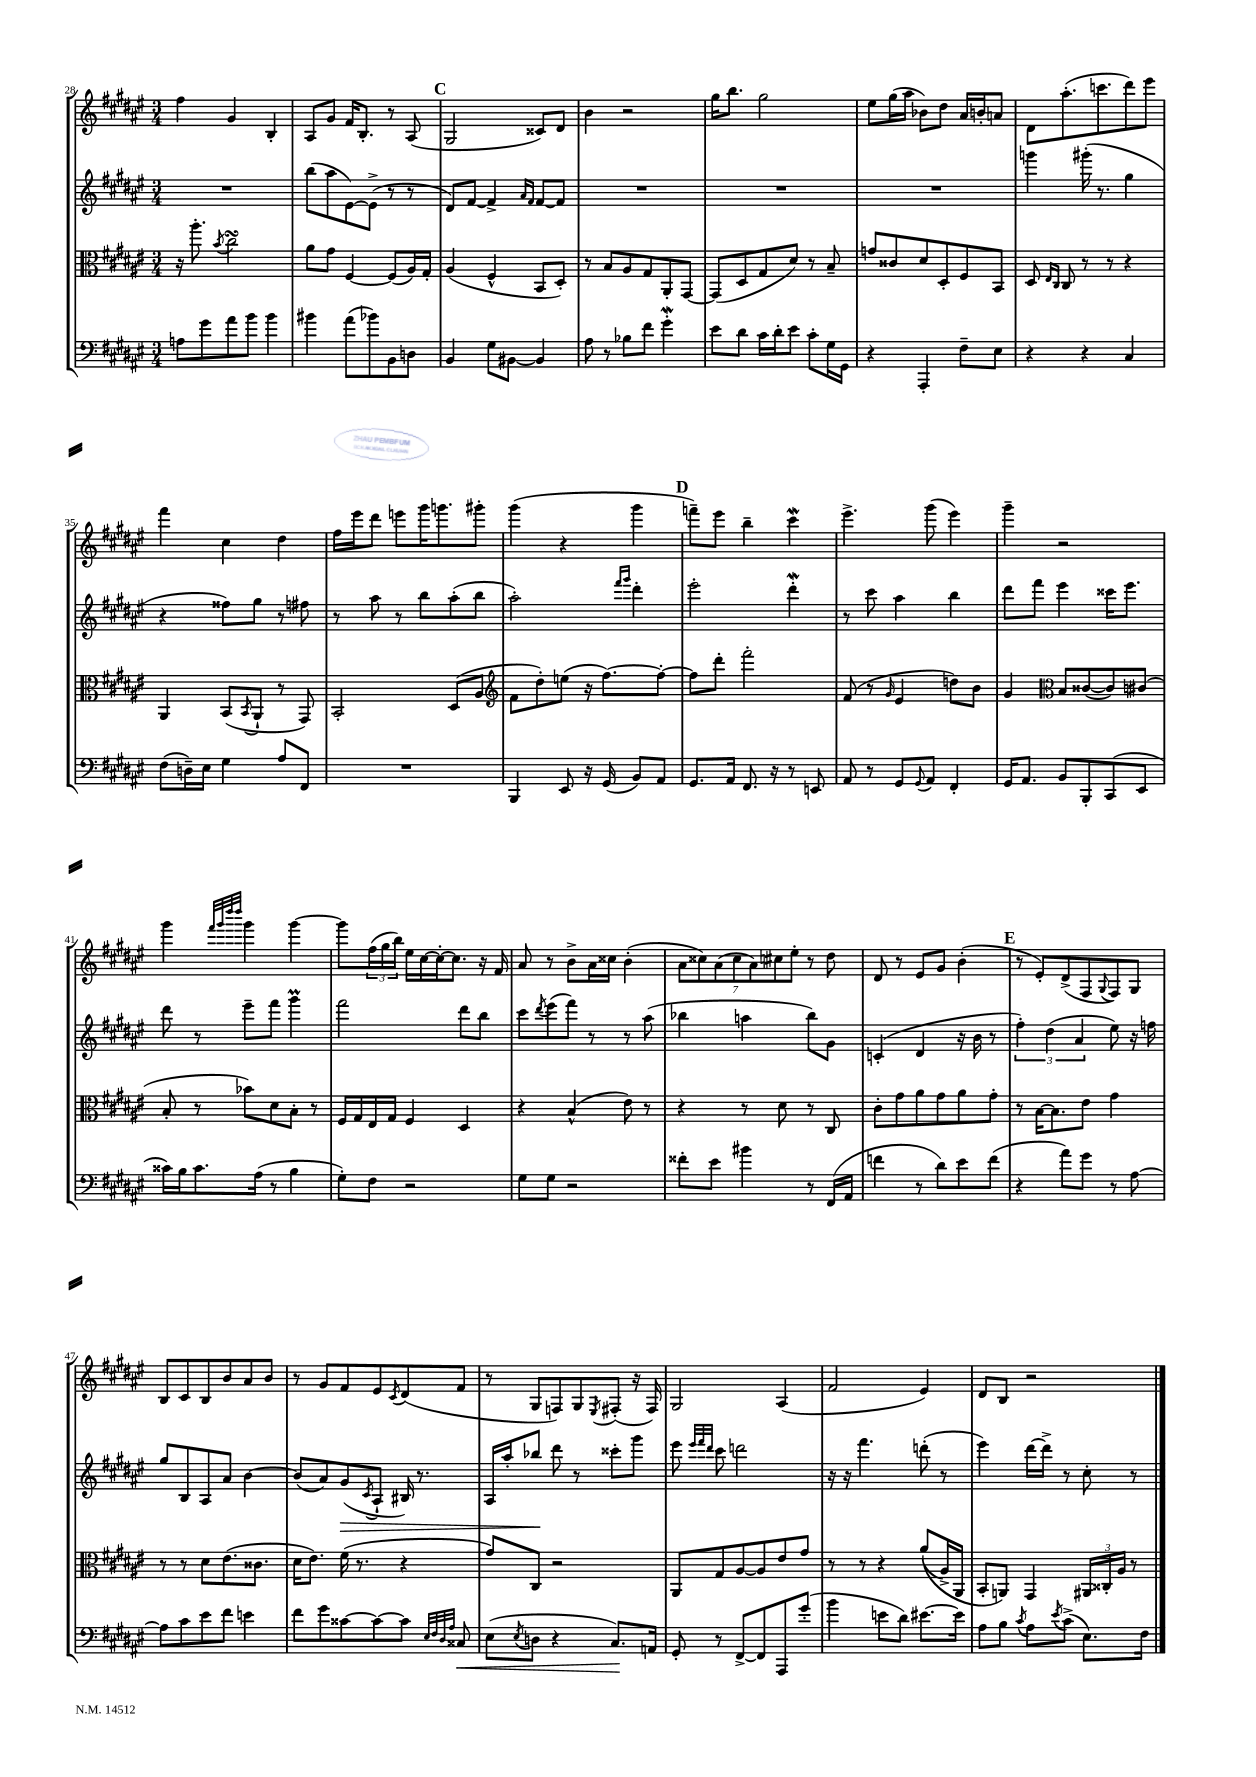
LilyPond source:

<<
\new StaffGroup <<
\new Staff = "s0" {
    \clef treble \key fis \major \numericTimeSignature \time 3/4
    fis''4 gis'4 b4-. |
    ais8 gis'8 fis'16 b8.-. r8 ais8( |
    \mark \markup { \bold "C" } gis2 cisis'8) dis'8 |
    b'4 r2 |
    gis''16 b''8. gis''2 |
    eis''8 gis''16( ais''16 bes'8) dis''8 ais'16 b'16-. a'8 |
    dis'8 ais''8.-.( c'''8. dis'''8) eis'''8 |
    fis'''4 cis''4 dis''4 |
    fis''16 eis'''16 dis'''8 e'''8 gis'''16 g'''8. gis'''8-. |
    gis'''4( r4 gis'''4 |
    \mark \markup { \bold "D" } f'''8--) eis'''8 b''4-- cis'''4\mordent |
    eis'''4.-> gis'''8( eis'''4) |
    gis'''4-- r2 |
    gis'''4 \grace { fis'''32 gis'''32 dis''''32 dis''''32 } gis'''4 gis'''4~ |
    gis'''8 \tuplet 3/2 { fis''16( gis''16 b''16) } eis''16 cis''16~ cis''16~-. cis''8. r16 fis'16 |
    ais'8 r8 b'8-> ais'16 cisis''16 b'4-.( |
    \tuplet 7/4 { ais'8 cisis''8) ais'8( cisis''8 ais'8) cis''8 eis''8-. } r8 dis''8 |
    dis'8 r8 eis'8 gis'8 b'4-.( |
    \mark \markup { \bold "E" } r8 eis'8-.) dis'8->( fis8 \appoggiatura { gis8 } fis8) gis8 |
    b8 cis'8 b8 b'8 ais'8 b'8 |
    r8 gis'8 fis'8 eis'8 \acciaccatura { cis'8 } dis'8( fis'8 |
    r8 gis8 f8) gis8 \acciaccatura { eis8 } fis8-.( r16 fis16) |
    gis2 ais4( |
    fis'2 eis'4) |
    dis'8 b8 r2 \bar "|." |
}
\new Staff = "s1" {
    \clef treble \key fis \major \numericTimeSignature \time 3/4
    R2. |
    b''8( ais''8 eis'8~) eis'8->( r8 r8 |
    \mark \markup { \bold "C" } dis'8) fis'8~ fis'4-> \grace { ais'16 fis'16 } fis'8~ fis'8 |
    R2. |
    R2. |
    R2. |
    g'''4 gis'''16-.( r8. gis''4 |
    r4 fisis''8) gis''8 r8 fis''8 |
    r8 ais''8 r8 b''8 ais''8-.( b''8 |
    ais''2-.) \grace { fis'''16 gis'''16 } dis'''4-. |
    \mark \markup { \bold "D" } eis'''2-. dis'''4-.\mordent |
    r8 cis'''8 ais''4 b''4 |
    dis'''8 fis'''8 eis'''4 cisis'''16 eis'''8. |
    dis'''8 r8 eis'''8-- fis'''8 gis'''4\prall |
    fis'''2 dis'''8 b''8 |
    cis'''8 \acciaccatura { dis'''8 } eis'''8( fis'''8) r8 r8 ais''8( |
    bes''4 a''4 bes''8) gis'8 |
    c'4-.( dis'4 r16 b'16 r8 |
    \mark \markup { \bold "E" } \tuplet 3/2 { fis''4-.) dis''4( ais'4 } eis''8) r16 f''16 |
    gis''8 b8 ais8 ais'8 b'4~ |
    b'8( ais'8) gis'8\>( \acciaccatura { cis'8 } ais8-! bis16) r8. |
    ais16 ais''16-. bes''8\! dis'''8 r8 cisis'''8-. gis'''8 |
    eis'''8 \grace { eis'''32 fis'''32 dis'''32 } cis'''8 d'''2 |
    r16 r16 fis'''4. d'''8-.( r8 |
    eis'''4) dis'''16~ dis'''16-> r8 cis''8-. r8 \bar "|." |
}
\new Staff = "s2" {
    \clef alto \key fis \major \numericTimeSignature \time 3/4
    r16 ais''8.-. \acciaccatura { b'8 } cis''2\turn |
    ais'8 gis'8 fis4~ fis8( ais16) gis16-. |
    \mark \markup { \bold "C" } ais4( fis4-^ b,8 dis8-.) |
    r8 b8 ais8 gis8 ais,8-. gis,8~ |
    gis,8( dis8 gis8 dis'8) r8 b8-- |
    g'8 cisis'8 dis'8 dis8-. fis8 b,8 |
    dis8 \grace { eis16 cis16 } cis8 r8 r8 r4 |
    ais,4 b,8( \acciaccatura { b,8 } ais,8-! r8 gis,8) |
    b,2-. dis8( ais8 |
    \clef treble fis'8 dis''8-.) e''8( r16 fis''8.~) fis''8~-. |
    \mark \markup { \bold "D" } fis''8 dis'''8-. fis'''2-. |
    fis'8( r8 \grace { gis'16 } eis'4 d''8) b'8 |
    gis'4 \clef alto b8 cisis'8~( cisis'8) cis'8( |
    b8-. r8 bes'8) dis'8 b8-. r8 |
    fis16 gis16 eis16 gis16 fis4 dis4 |
    r4 b4-^( eis'8) r8 |
    r4 r8 dis'8 r8 cis8 |
    cis'8-. gis'8 ais'8 gis'8 ais'8 gis'8-. |
    \mark \markup { \bold "E" } r8 b16~ b8. eis'8 gis'4 |
    r8 r8 dis'8 eis'8.( cisis'8. |
    dis'16 eis'8.) fis'16( r8. r4 |
    gis'8) cis8 r2 |
    ais,8 gis8 ais8~ ais8 eis'8 gis'8 |
    r8 r8 r4 ais'8(\( ais16->) ais,16 |
    b,8-. a,8\) gis,4 \tuplet 3/2 { ais,16 cisis16-. ais16 } r8 \bar "|." |
}
\new Staff = "s3" {
    \clef bass \key fis \major \numericTimeSignature \time 3/4
    a8 gis'8 ais'8 b'8 b'4 |
    bis'4 ais'8( bes'8) b,8 d8 |
    \mark \markup { \bold "C" } b,4 gis8 bis,8~ bis,4 |
    ais8 r8 bes8 fis'8 gis'4-.\mordent |
    eis'8 dis'8 cis'16 dis'16-. eis'8 cis'8-. gis16 gis,16 |
    r4 ais,,4-. fis8-- eis8 |
    r4 r4 cis4 |
    fis8( d16--) eis16 gis4 ais8 fis,8 |
    R2. |
    b,,4 eis,8 r16 gis,16( b,8) ais,8 |
    \mark \markup { \bold "D" } gis,8. ais,16 fis,8. r16 r8 e,8 |
    ais,8 r8 gis,8 \appoggiatura { gis,8 } ais,8 fis,4-. |
    gis,16 ais,8. b,8 b,,8-. cis,8( eis,8 |
    cisis'16) b16 cisis'8. ais16( r8 b4 |
    gis8-.) fis8 r2 |
    gis8 gis8 r2 |
    fisis'8-. eis'8 bis'4 r8 fis,16( ais,16 |
    f'4 r8 dis'8) eis'8 f'8( |
    \mark \markup { \bold "E" } r4 ais'8) gis'8 r8 ais8~ |
    ais8 cis'8 eis'8 fis'8 e'4 |
    fis'8 gis'8 cisis'8~ cisis'8~ cisis'8 \grace { eis32 fis32 dis32 ais32 } cisis8\< |
    eis8( \acciaccatura { eis8 } d8 r4 cis8.\!) a,16 |
    gis,8-. r8 fis,8~-> fis,8 ais,,8 gis'8-.( |
    b'4 e'8 dis'8) eis'8.~ eis'16 |
    ais8 b8 \acciaccatura { cis'8 } ais8 \acciaccatura { eis'8 } cis'8->( eis8.) fis16 \bar "|." |
}
>>
>>
\layout { \context { \Score currentBarNumber = #28 } }
